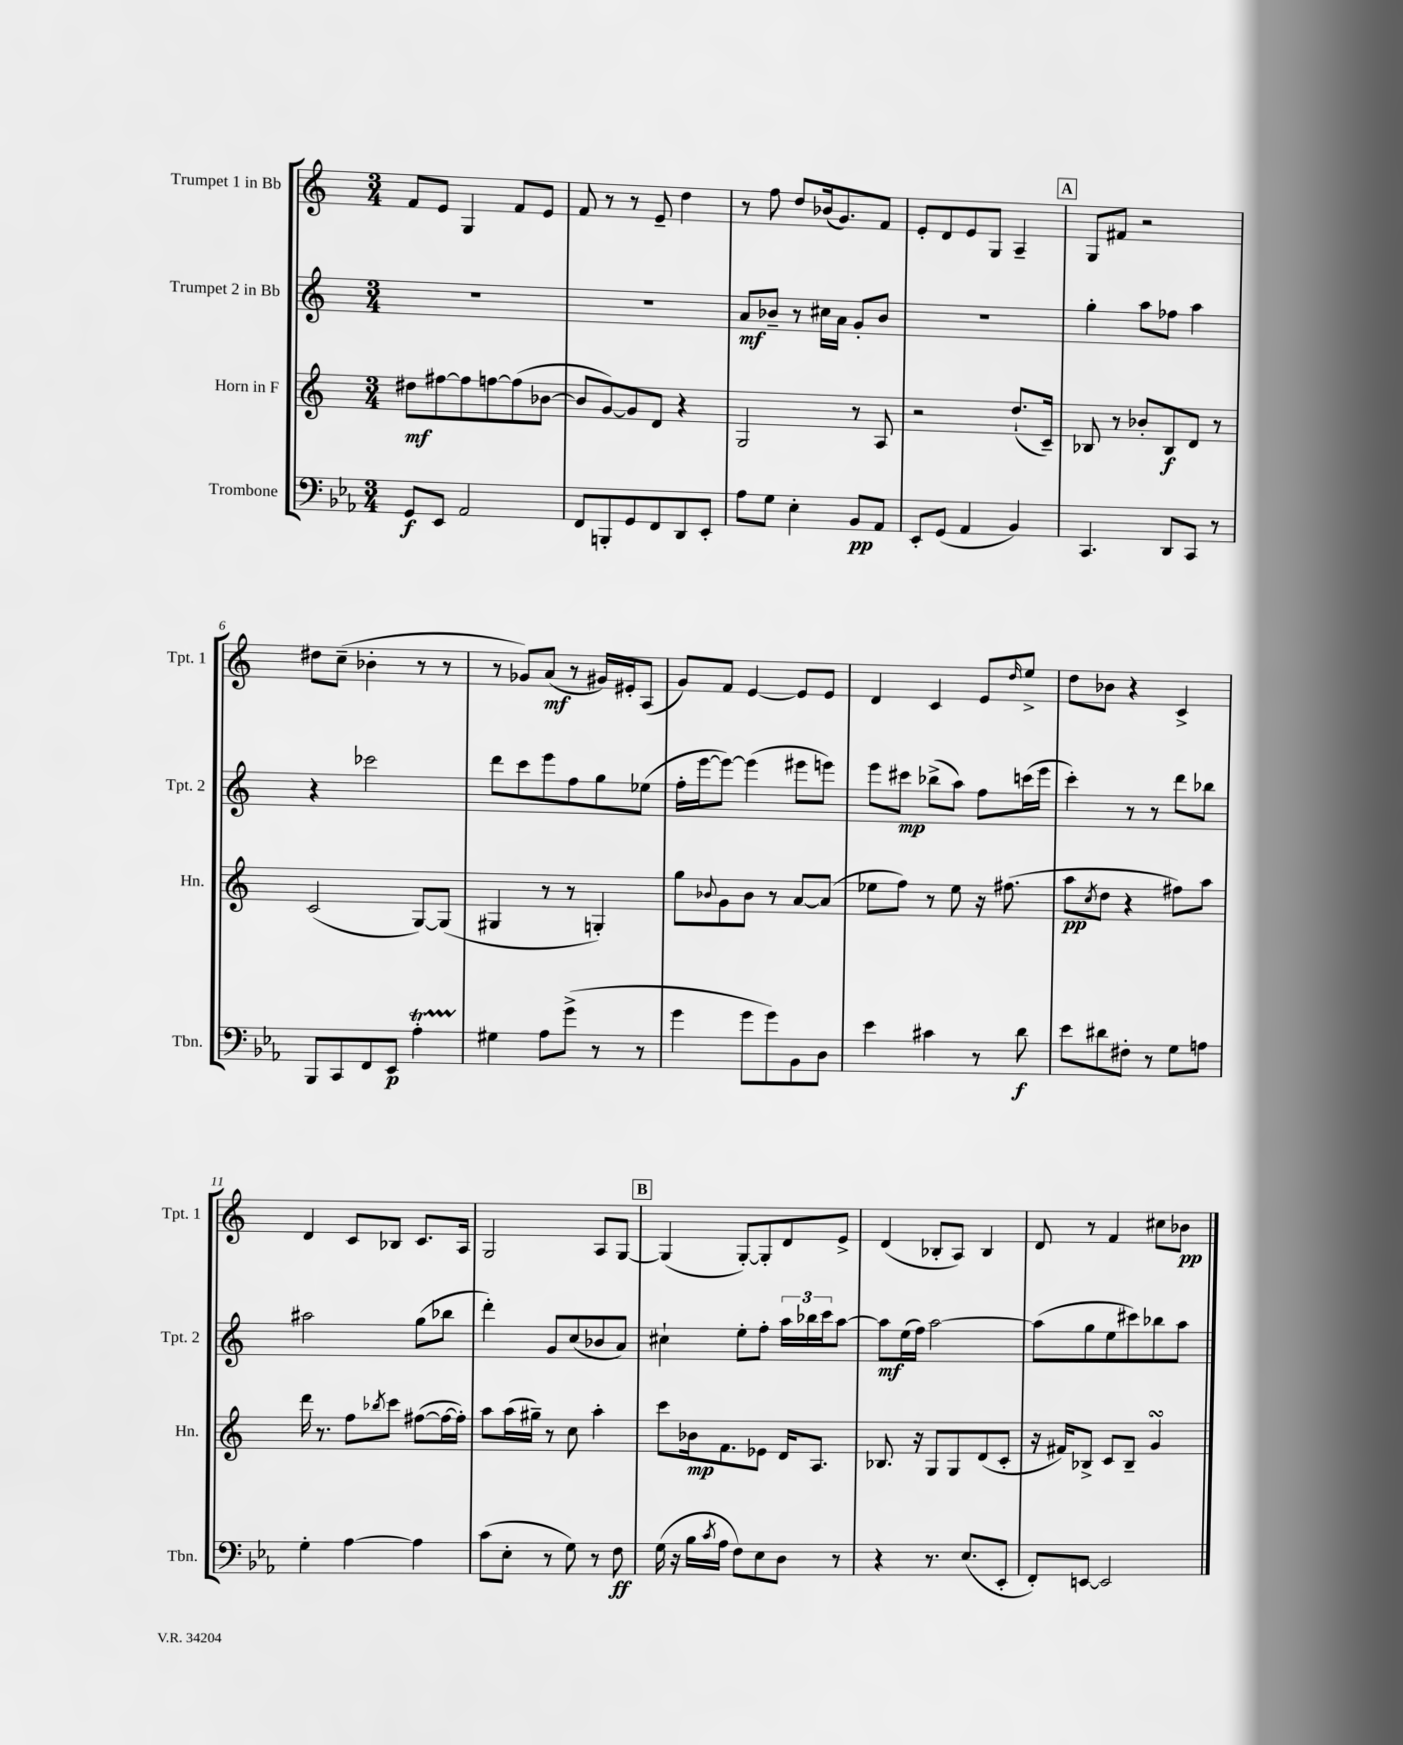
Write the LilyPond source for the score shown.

<<
\new StaffGroup <<
\new Staff = "s0" \with { instrumentName = "Trumpet 1 in Bb" shortInstrumentName = "Tpt. 1" } {
    \clef treble \key c \major \numericTimeSignature \time 3/4
    f'8 e'8 g4 f'8 e'8 |
    f'8 r8 r8 e'8-- d''4 |
    r8 f''8 d''8 bes'16( g'8.) f'8 |
    e'8-. d'8 e'8 g8 a4-- |
    \mark \markup { \box "A" } g8 fis'8 r2 |
    dis''8 c''8--( bes'4-. r8 r8 |
    r8 ges'8) a'8\mf( r8 gis'16) eis'16-. a8( |
    g'8) f'8 e'4~ e'8 e'8 |
    d'4 c'4 e'8 \grace { d''16 } e''8-> |
    d''8 bes'8 r4 c'4-> |
    d'4 c'8 bes8 c'8. a16 |
    g2 a8 g8~ |
    \mark \markup { \box "B" } g4( g8~-.) g8-. d'8 e'8-> |
    d'4( bes8-. a8) bes4 |
    d'8 r8 f'4 cis''8 bes'8\pp \bar "|." |
}
\new Staff = "s1" \with { instrumentName = "Trumpet 2 in Bb" shortInstrumentName = "Tpt. 2" } {
    \clef treble \key c \major \numericTimeSignature \time 3/4
    R2. |
    R2. |
    a'8\mf bes'8-- r8 cis''16 a'16 g'8-. bes'8 |
    R2. |
    \mark \markup { \box "A" } g''4-. a''8 fes''8 a''4 |
    r4 ces'''2 |
    d'''8 c'''8 e'''8 f''8 g''8 ees''8( |
    f''16-. e'''16~ e'''8~) e'''4( eis'''8 e'''8) |
    e'''8 cis'''8\mp bes''8->( a''8) f''8 c'''16( e'''16 |
    c'''4-.) r8 r8 d'''8 bes''8 |
    ais''2 g''8( bes''8 |
    d'''4-.) g'8 c''8( bes'8 a'8) |
    \mark \markup { \box "B" } cis''4-! e''8-. f''8-. \tuplet 3/2 { a''16 bes''16 c'''16 } a''8~ |
    a''8\mf e''16( f''16) a''2~ |
    a''8( g''8 e''8 cis'''8) bes''8 a''8 \bar "|." |
}
\new Staff = "s2" \with { instrumentName = "Horn in F" shortInstrumentName = "Hn." } {
    \clef treble \key c \major \numericTimeSignature \time 3/4
    dis''8\mf fis''8~ fis''8 f''8~ f''8( bes'8~ |
    bes'8 g'8~) g'8 d'8 r4 |
    g2 r8 a8 |
    r2 d''8.-!( c'16--) |
    \mark \markup { \box "A" } bes8 r8 bes'8-. bes8\f d'8 r8 |
    c'2( g8~) g8( |
    gis4 r8 r8 g4-.) |
    g''8 \appoggiatura { bes'8 } g'8 bes'8 r8 a'8~ a'8( |
    ees''8 f''8) r8 ees''8 r16 fis''8.( |
    a''8\pp \acciaccatura { c''8 } d''8 r4 fis''8) a''8 |
    d'''16 r8. f''8 \acciaccatura { bes''8 } c'''8 fis''8~( fis''16~ fis''16-.) |
    a''8 a''16( gis''16--) r8 c''8 a''4-. |
    \mark \markup { \box "B" } c'''8 bes'16\mp f'8. ees'8 d'16 a8. |
    bes8. r16 g8 g8 d'8( c'8-. |
    r16 fis'16) bes8-> c'8 bes8-- g'4\turn \bar "|." |
}
\new Staff = "s3" \with { instrumentName = "Trombone" shortInstrumentName = "Tbn." } {
    \clef bass \key ees \major \numericTimeSignature \time 3/4
    g,8\f ees,8 aes,2 |
    f,8 b,,8-. g,8 f,8 d,8 ees,8-. |
    aes8 g8 ees4-. bes,8\pp aes,8 |
    ees,8-. g,8( aes,4 bes,4) |
    \mark \markup { \box "A" } c,4. d,8 c,8 r8 |
    bes,,8 c,8 f,8 ees,8\p aes4-.\startTrillSpan |
    gis4\stopTrillSpan aes8 g'8->( r8 r8 |
    g'4 g'8 g'8) bes,8 d8 |
    ees'4 cis'4 r8 d'8\f |
    ees'8 dis'8 fis8-. r8 g8 a8 |
    g4-. aes4~ aes4 |
    c'8( ees8-. r8 g8) r8 f8\ff |
    \mark \markup { \box "B" } g16( r16 bes16 \acciaccatura { c'8 } aes16 f8) ees8 d8 r8 |
    r4 r8. ees8.( ees,8-. |
    f,8-.) e,8~ e,2 \bar "|." |
}
>>
>>
